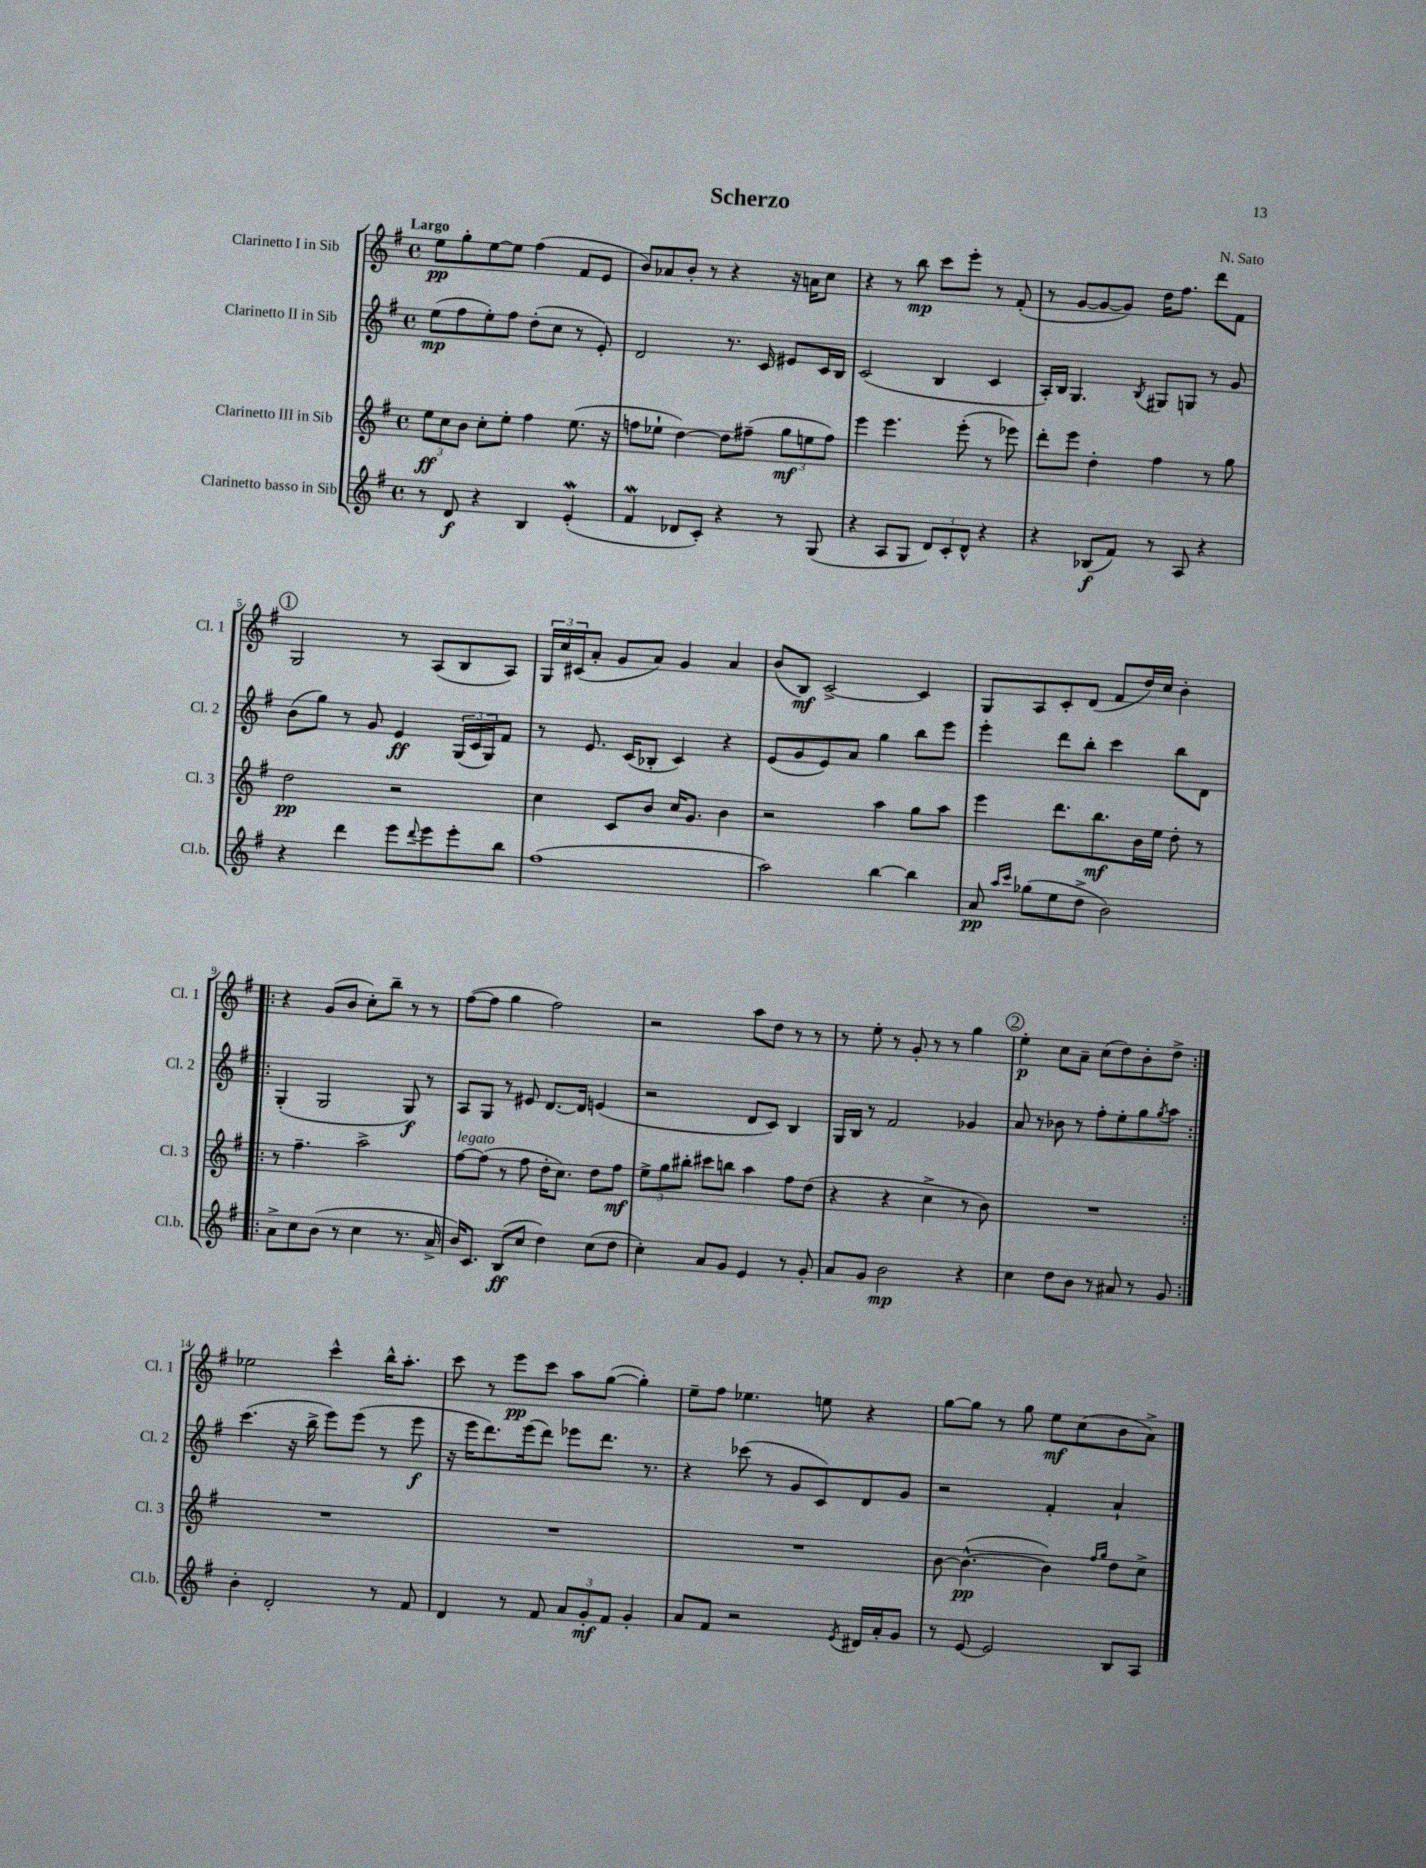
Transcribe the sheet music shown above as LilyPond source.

\header { title = "Scherzo" composer = "N. Sato" }
<<
\new StaffGroup <<
\new Staff = "s0" \with { instrumentName = "Clarinetto I in Sib" shortInstrumentName = "Cl. 1" } {
    \clef treble \key g \major \defaultTimeSignature \time 4/4 \tempo "Largo"
    e''8\pp g''8-. e''8~ e''8 fis''4( fis'8 e'8 |
    b'8) aes'8 b'8-. r8 r4 r16 a'16 c''8 |
    r4 r8 b''8\mp c'''8 e'''8-. r8 fis'8-.( |
    r8 g'8~ g'8~ g'8) d''16 fis''8. d'''8 fis'8 |
    \mark \markup { \circle "1" } g2 r8 a8( b8 a8) |
    \tuplet 3/2 { g16 c''16 cis'16( } a'8-. g'8 a'8) g'4 a'4 |
    b'8( b8\mf) c'2~-> c'4 |
    g8 a8 c'8-. d'8( fis'8 d''16) c''16 b'4-. |
    \repeat volta 2 { r4 g'8( b'8 c''8-.) b''8-- r8 r8 |
    fis''8~( fis''8 g''4 fis''2) |
    r2 a''8 d''8 r8 r8 |
    r8 e''8-. r8 g'8-. r8 r8 g''4 |
    \mark \markup { \circle "2" } e''4-.\p c''8 a'8-- c''8( d''8) b'8-. d''8-> | }
    ees''2 c'''4-^ b''16-^ a''8.-. |
    c'''8 r8 e'''8\pp c'''8 a''8 g''8~( g''4-.) |
    e''8-- fis''8 ees''4. e''8 r4 |
    g''8~ g''8 r8 g''8 e''8\mf c''8( b'8 a'8->) \bar "|." |
}
\new Staff = "s1" \with { instrumentName = "Clarinetto II in Sib" shortInstrumentName = "Cl. 2" } {
    \clef treble \key g \major \defaultTimeSignature \time 4/4
    e''8\mp( fis''8 e''8-.) fis''8 d''8-.( c''8 r8 e'8-.) |
    d'2 r8. c'16 eis'8 c'16 b16 |
    c'2( b4 c'4 |
    a16-.) b16 g4. \acciaccatura { b8 } gis8 g8 r8 g'8 |
    \mark \markup { \circle "1" } b'8( g''8) r8 g'8 e'4\ff \tuplet 3/2 { g16( c'16 g16) } fis'8 |
    r8 e'8. c'16( bes8-. c'4) r4 |
    e'8( g'8 e'8) a'8 g''4 b''8 e'''8 |
    e'''4-. d'''8 b''8-. c'''4 b''8 d'8 |
    \repeat volta 2 { g4-.( g2 g8\f) r8 |
    a8 g8 r8 eis'8 d'8.~ d'16 e'4( |
    r2 d'8 c'8) b4 |
    g16 b16 r8 fis'2 ges'4 |
    \mark \markup { \circle "2" } a'8 r8 bes'8 r8 fis''8-. e''8-. g''8 \acciaccatura { g''8 } a''8 | }
    c'''4.( r16 b''16-> e'''8) e'''8( r8 e'''8\f |
    r16 e'''16 d'''8.) e'''16( d'''8) ees'''8 d'''8. r8. |
    r4 ces'''8( r8 g'8 c'8) d'8 g'8 |
    r2 fis'4-. a'4-! \bar "|." |
}
\new Staff = "s2" \with { instrumentName = "Clarinetto III in Sib" shortInstrumentName = "Cl. 3" } {
    \clef treble \key g \major \defaultTimeSignature \time 4/4
    \tuplet 3/2 { e''8\ff c''8 b'8 } c''8-. e''8-. fis''4 e''8.( r16 |
    f''8 ees''8-! d''4~) d''8 fis''8--( \tuplet 3/2 { g''8\mf e''8 fis''8) } |
    e'''4 e'''4. e'''8-.( r8 ees'''8) |
    d'''8-. e'''8 d''4-. fis''4 r8 g''8 |
    \mark \markup { \circle "1" } d''2\pp r2 |
    c''4 c'8 b'8 c''16 g'8. b'4 |
    r2 a''4 g''8 a''8 |
    e'''4 d'''8. b''8.\mf b'16 e''16 d''8-. r8 |
    \repeat volta 2 { r8 fis''4.-- a''2-> |
    fis''8~^\markup { \italic "legato" } fis''8( r8 fis''8 d''16-. c''8.) d''8 fis''8\mf |
    \tuplet 3/2 { e''8-> g''8 bis''8-. } cis'''8 b''8 a''4 fis''8 d''8( |
    r4 r4 c''4-> r8 b'8) |
    \mark \markup { \circle "2" } R1 | }
    R1 |
    R1 |
    R1 |
    b'8~ b'4.~-^\pp( b'4) \grace { fis''16 g''16 } d''8 c''8-> \bar "|." |
}
\new Staff = "s3" \with { instrumentName = "Clarinetto basso in Sib" shortInstrumentName = "Cl.b." } {
    \clef treble \key g \major \defaultTimeSignature \time 4/4
    r8 d'8\f r4 b4 e'4-.\mordent( |
    fis'4\mordent des'8 c'8-.) r4 r8 g8( |
    r4 a8 g8 \tuplet 3/2 { d'8) c'8-. d'8-^ } r4 |
    r4 bes8\f( fis'8) r8 a8 r4 |
    \mark \markup { \circle "1" } r4 d'''4 e'''8 \appoggiatura { d'''8 } e'''8 e'''8-. b''8 |
    fis''1( |
    a''2) b''4~ b''4 |
    a'8\pp \grace { a''16 c'''16 } ges''8( e''8 d''8-> b'2) |
    \repeat volta 2 { a'8-> c''8 b'8( r8 c''4 r8. a'16-> |
    b'16) c'8. b8\ff( c''8 d''4) c''8( d''8 |
    c''4-.) a'8 g'8 e'4 r8 g'8-. |
    a'8 g'8 b'2\mp r4 |
    \mark \markup { \circle "2" } c''4 d''8 b'8 r8 ais'8 r8 g'8 | }
    b'4-. d'2-. r8 fis'8 |
    d'4 r8 fis'8 \tuplet 3/2 { a'8 g'8-.\mf fis'8 } g'4-. |
    a'8 fis'8 r2 \acciaccatura { e'8 } dis'16 a'16-. g'8 |
    r8 e'8~ e'2 b8 a8 \bar "|." |
}
>>
>>
